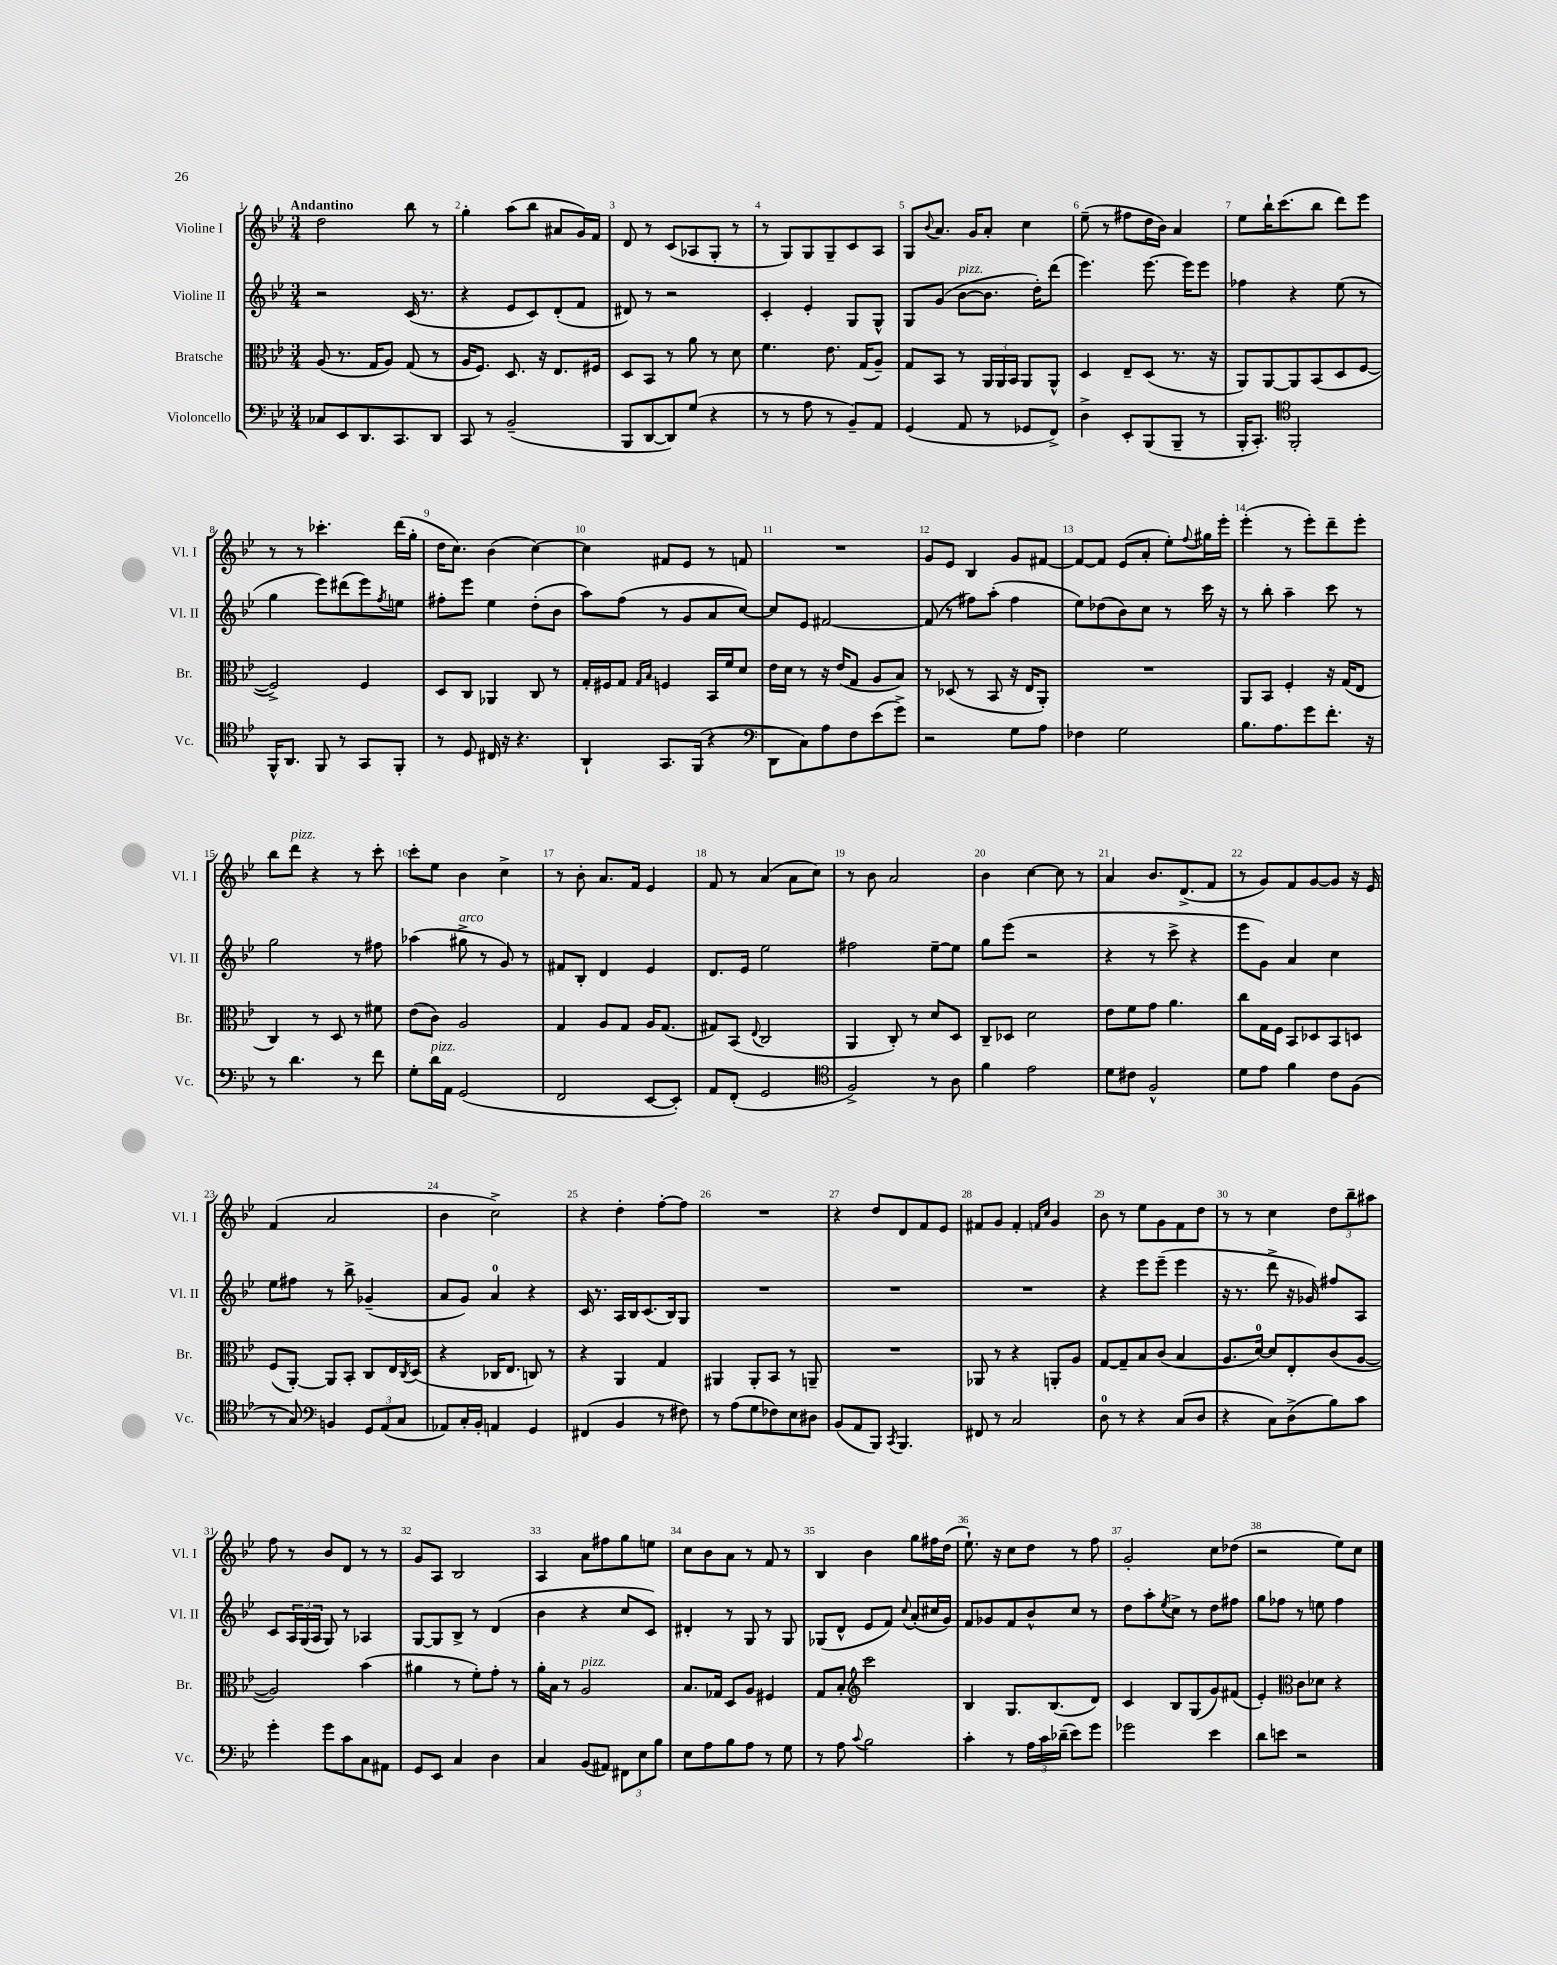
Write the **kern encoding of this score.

**kern	**kern	**kern	**kern
*staff4	*staff3	*staff2	*staff1
*clefF4	*clefC3	*clefG2	*clefG2
*k[b-e-]	*k[b-e-]	*k[b-e-]	*k[b-e-]
*M3/4	*M3/4	*M3/4	*M3/4
8C-/L	(8A/	2r	2dd\
8EE-/	8.r	.	.
8.DD/	.	.	.
.	16G/LK	.	.
.	8A/J)	.	.
8.CC/	.	.	.
.	(8G/	(16c/	8bb-\
.	.	8.r	.
8DD/J	8r	.	8r
=	=	=	=
8CC/	16A/LK	4r	4gg'\
.	8.F/J)	.	.
8r	.	.	.
(2BB-~/	8.D/	8e-/L	(8aa\L
.	.	8c/)	8bb-\J
.	16r	.	.
.	8.E-/L	(8d'/	8a#/L
.	.	8f/J	16g/L)
.	16F#/Jk	.	16f/JJ
=	=	=	=
8BBB-/L	8D/L	8d#/)	8d/
[8DD/	8BB-/J	8r	8r
8DD/])	8r	2r	(8c/L
(8G/J	8a\	.	8A-/
4r	8r	.	8G'/J
.	8d\	.	8r
=	=	=	=
8r	4.f\	4c'/	8r
8r	.	.	8G/L)
8A\	.	4e-'/	8G/
8r	8.e-\	.	8G~/
8BB-~/L)	.	8G/L	8c/
.	(16G/LK	.	.
8AA/J	8A~/J)	8G^^/J	8A/J
=	=	=	=
(4GG/	8G/L	8G/L	8G/L
.	.	.	8qqb-/
.	8BB-/J	(8g/J	8.a/J
8AA/	8r	[8b-\L	.
.	.	.	16g/LK
8r	24AA/LL	8.b-\]J	8a'/J
.	24AA/	.	.
.	24BB-/JJ	.	.
8GG-/L	8AA/L	.	4cc\
.	.	16dd'\LK)	.
8FF^/J)	8AA^^/J	(8ddd\J	.
=	=	=	=
4D^\	4D/	4.eee-\)	(8ee-~\
.	.	.	8r
8EE-'/L	8E-~/L	.	8ff#\L
(8BBB-/	(8D/J	[8.eee-\	16dd\L
.	.	.	16b-\JJ)
8BBB-~/J	8.r	.	4a/
.	.	16eee-\]LK	.
8r	.	8eee-\J	.
.	16r	.	.
=	=	=	=
16BBB-'/LK	8AA/L)	4ff-\	8ee-\L
8.CC'/J)	.	.	.
.	[8AA/	.	16bb-`\K
.	.	.	(8.ccc\
*clefC4	*	*	*
2FF'/	8AA/]	4r	.
.	(8BB-/	.	8bb-\J
.	8D/	(8ee-\	8ddd\L)
.	[8F/J	8r	8eee-\J
=	=	=	=
16FF^^/LK	2F^/])	4gg\	8r
8.AA/J	.	.	.
.	.	.	8r
8FF/	.	8eee-\L)	4.ccc-'\
8r	.	(8ddd#\	.
8GG/L	4F/	8eee-\)	.
.	.	8qff/	.
8FF'/J	.	8ee\J	(16ddd\LL
.	.	.	16gg'\JJ
=	=	=	=
8r	8D/L	8ff#'\L	16dd\LK
.	.	.	8.cc\J)
8D/	8C/J	8eee-\J	.
16C#/	4AA-/	4ee-\	(4b-\
16r	.	.	.
4.r	.	.	.
.	8C/	(8dd'\L	[4cc\)
.	8r	8b-\J	.
=	=	=	=
4AA`/	16G'/LL	8aa\L)	4cc\]
.	16F#/J	.	.
.	8G/J	(8ff\J	.
.	16qqG/LL	.	.
.	16qqB-/JJ	.	.
8.GG/L	4F/	8r	8f#/L
.	.	8g/L	8e-/J
(16FF/Jk	.	.	.
4r	16BB-/LL	8a/	8r
.	16f/J	.	.
.	8d/J	[8cc/J)	8f/
=	=	=	=
*clefF4	*	*	*
8DD\L	16e-\LL	8cc/]L	2.r
.	16d\JJ	.	.
8C\)	8r	8e-/J	.
8A\	16r	[2f#/	.
.	(16e-/LK	.	.
8F\	8G/J	.	.
(8e-\	8A/L	.	.
8g^\J)	8B-/J)	.	.
=	=	=	=
2r	8r	(8f#/]	8g/L
.	(8D-/	8r	8e-/J
.	8r	8ff#\L)	4B-/
.	8BB-/	(8aa'\J	.
8G\L	16r	4ff#\	8g/L
.	16E-/LK	.	.
8A\J	8AA'/J)	.	[8f#/J
=	=	=	=
4F-\	2.r	8ee-\L)	8f#/_L
.	.	(8dd-\	8f#/]J
2G\	.	8b-\)	(8e-/L
.	.	8cc\J	8a'/J
.	.	8r	8ee-'\L)
.	.	.	8qqff/
.	.	16ccc\	16gg#\L
.	.	16r	16eee-'\JJ
=	=	=	=
8.B-\L	8AA/L	8r	(4eee-'\
.	8BB-/J	8bb-'\	.
8.A\	.	.	.
.	4F'/	4aa~\	8r
8g\	.	.	8eee-'\L)
8.f'\J	16r	8ccc\	8ddd~\
.	(16G/LK	.	.
.	8E-/J	8r	8eee-'\J
16r	.	.	.
=	=	=	=
8r	4C/)	2gg\	8bb-\L
4.d\	.	.	8ddd\J
.	8r	.	4r
.	8D/	.	.
8r	8r	8r	8r
8f\	8f#\	8ff#\	8ccc'\
=	=	=	=
8G'\L	(8e-\L	(4aa-\	8ccc'\L
16d\L	8c\J)	.	8ee-\J
16AA\JJ	.	.	.
(2GG/	2A/	8gg#^\	4b-\
.	.	8r	.
.	.	8g/)	4cc^\
.	.	8r	.
=	=	=	=
2FF/	4G/	8f#/L	8r
.	.	8B-'/J	8b-'\
.	8A/L	4d/	8.a/L
.	8G/J	.	.
.	.	.	16f/Jk
[8EE-/L	16A/LK	4e-/	4e-/
.	(8.G/J	.	.
8EE-'/]J)	.	.	.
=	=	=	=
8AA/L	8G#/L)	8.d/L	8f/
(8FF'/J	(8BB-/J	.	8r
.	.	16e-/Jk	.
.	8qqE-/	.	.
2GG/	2C/	2ee-\	(4a/
.	.	.	8a\L
.	.	.	8cc\J)
=	=	=	=
*clefC4	*	*	*
2F^/)	4AA/	2ff#\	8r
.	.	.	8b-\
.	8C'/)	.	2a/
.	8r	.	.
8r	8d/L	[8ee-~\L	.
8A\	8D/J	8ee-\]J	.
=	=	=	=
4f\	8C~/L	8gg\L	4b-\
.	8D-/J	(8eee-\J	.
2e-\	2d\	2r	[4cc\
.	.	.	8cc\]
.	.	.	8r
=	=	=	=
8d\L	8e-\L	4r	4a/
8c#\J	8f\	.	.
2F^^/	8g\J	8r	8.b-/L
.	4.a\	8ccc^\	.
.	.	.	(8.d^/
.	.	4r	.
.	.	.	8f/J
=	=	=	=
8d\L	8cc\L	8eee-\L	8r
8e-\J	16G\L	8g\J)	8g/L)
.	16F\JJ	.	.
4f\	8BB-/L	4a/	8f/
.	8D-/	.	[8g/
8c\L	8BB-/	4cc\	8g/]J
(8F\J	8D/J	.	16r
.	.	.	16e-/
=	=	=	=
8r	(8F/L	8ee-\L	(4f/
8G/)	[8AA'/J)	8ff#\J	.
*clefF4	*	*	*
4BB/	8AA/]L	8r	2a/
.	8BB-'/J	8bb-^\	.
12GG/L	8C/L	(4g-~/	.
(12AA/	.	.	.
.	16E-/L	.	.
12C/J	.	.	.
.	8qC/	.	.
.	(16D/JJ	.	.
=	=	=	=
8AA-/L)	4r	8a/L	4b-\
16C'/L	.	8g/J)	.
16BB-'/JJ	.	.	.
4AA/	16C-/LK	4a/	2cc^\)
.	8.E-/J	.	.
4GG/	8C/)	4r	.
.	8r	.	.
=	=	=	=
(4FF#/	4r	16c/	4r
.	.	8.r	.
4BB-/	4AA/	16A/LL	4dd'\
.	.	16B-/J	.
.	.	(8.c/	.
8r	4G/	.	[8ff'\L
.	.	16B-/k)	.
8F#\)	.	8G/J	8ff\]J
=	=	=	=
8r	4AA#/	2.r	2.r
(8A\L	.	.	.
8G\	8AA#'/L	.	.
8F-\)	8BB-/J	.	.
8E-\	8r	.	.
8D#\J	8AA~/	.	.
=	=	=	=
(8BB-/L	2.r	2.r	4r
8AA/	.	.	.
8BBB-/J)	.	.	8dd/L
8qCC/	.	.	.
4.BBB-/	.	.	8d/
.	.	.	8f/
.	.	.	8e-/J
=	=	=	=
8FF#/	8AA-/	2.r	8f#/L
8r	8r	.	8g/J
2C/	4r	.	4f#'/
.	.	.	16qqf/LL
.	.	.	16qqcc/JJ
.	8AA'/L	.	4g/
.	8A/J	.	.
=	=	=	=
8D\	[8G/L	4r	8b-\
8r	8G~/]	.	8r
4r	8B-/	8eee-\L	8ee-\L
.	(8c/J	(8eee-~\J	8g\
(8C/L	4B-/	4eee-\	8f\
8D/J	.	.	8dd\J
=	=	=	=
4r	8.A/L	16r	8r
.	.	8.r	.
.	.	.	8r
.	[16d/Jk)	.	.
8C\L)	8d/]L	8ddd^\	4cc\
(8D^\	8E-'/	16r	.
.	.	16g-/)	.
8B-\)	(8c/	8ff#/L	12dd\L
.	.	.	12bb-~\
8c\J	[8A/J	8A/J	.
.	.	.	12aa#\J
=	=	=	=
4g'\	2A/])	8c/L	8ff\
.	.	24A/L	8r
.	.	(24G/	.
.	.	24A/JJ	.
8g\L	.	8G/)	8b-/L
8c\	.	8r	8d/J
8C\	(4b-\	4A-/	8r
8AA#\J	.	.	8r
=	=	=	=
8GG/L	4a#\	[8G/L	8g/L
8EE-/J	.	8G/]	8A/J
4C/	8r	8B-^/J	2B-/
.	8f'\L)	8r	.
4D\	8g'\J	(4d/	.
.	8r	.	.
=	=	=	=
4C/	16a'\LL	4b-\	4A/
.	16B-\JJ	.	.
.	8r	.	.
(8BB-/L	2A/	4r	8a\L
8AA#/J)	.	.	8ff#\
12FF#\L	.	8cc/L	8gg\
12E-\	.	.	.
.	.	8c/J)	8ee\J
12B-\J	.	.	.
=	=	=	=
8E-\L	8.B-/L	4d#'/	8cc\L
8A\	.	.	8b-\
.	16G-/Jk	.	.
8B-\	8D/L	8r	8a\J
8A\J	8A/J	8G/	8r
8r	4F#/	8r	8f/
8G\	.	8G/	8r
=	=	=	=
8r	8G/L	(8G-/L	4B-/
8A\	8B-'/J	8d^^/J	.
*	*clefG2	*	*
8qqc/	.	.	.
2B-\	2ccc\	8e-/L	4b-\
.	.	8f/J)	.
.	.	8qqcc/	.
.	.	(8a'/L	8gg\L
.	.	16cc#/L	16ff#\L
.	.	16g/JJ)	(16dd\JJ
=	=	=	=
4c'\	4B-/	8f/L	8.ee-`\)
.	.	8g-/	.
.	.	.	16r
8r	8.G/L	8f/	8cc\L
24A\LL	.	8b-^^/	8dd\J
24c\	.	.	.
.	(8.B-/	.	.
(24d-~\JJ	.	.	.
8e-\L)	.	8cc/J	8r
8g\J	8d/J)	8r	8ff\
=	=	=	=
2g-\	4c/	8dd\L	2g'/
.	.	8aa'\	.
.	.	8qee-/	.
.	8B-/L	8cc^\J	.
.	(8G/	8r	.
4e-\	8g/)	8dd\L	8cc\L
.	(8f#/J	8ff#\J	(8dd-\J
=	=	=	=
8d\L	4e-'/)	8gg\L	2r
8e\J	.	8ff-\J	.
*	*clefC3	*	*
2r	8c\L	8r	.
.	8d-\J	8ee\	.
.	4r	4ff-\	8ee-\L)
.	.	.	8cc\J
==	==	==	==
*-	*-	*-	*-
